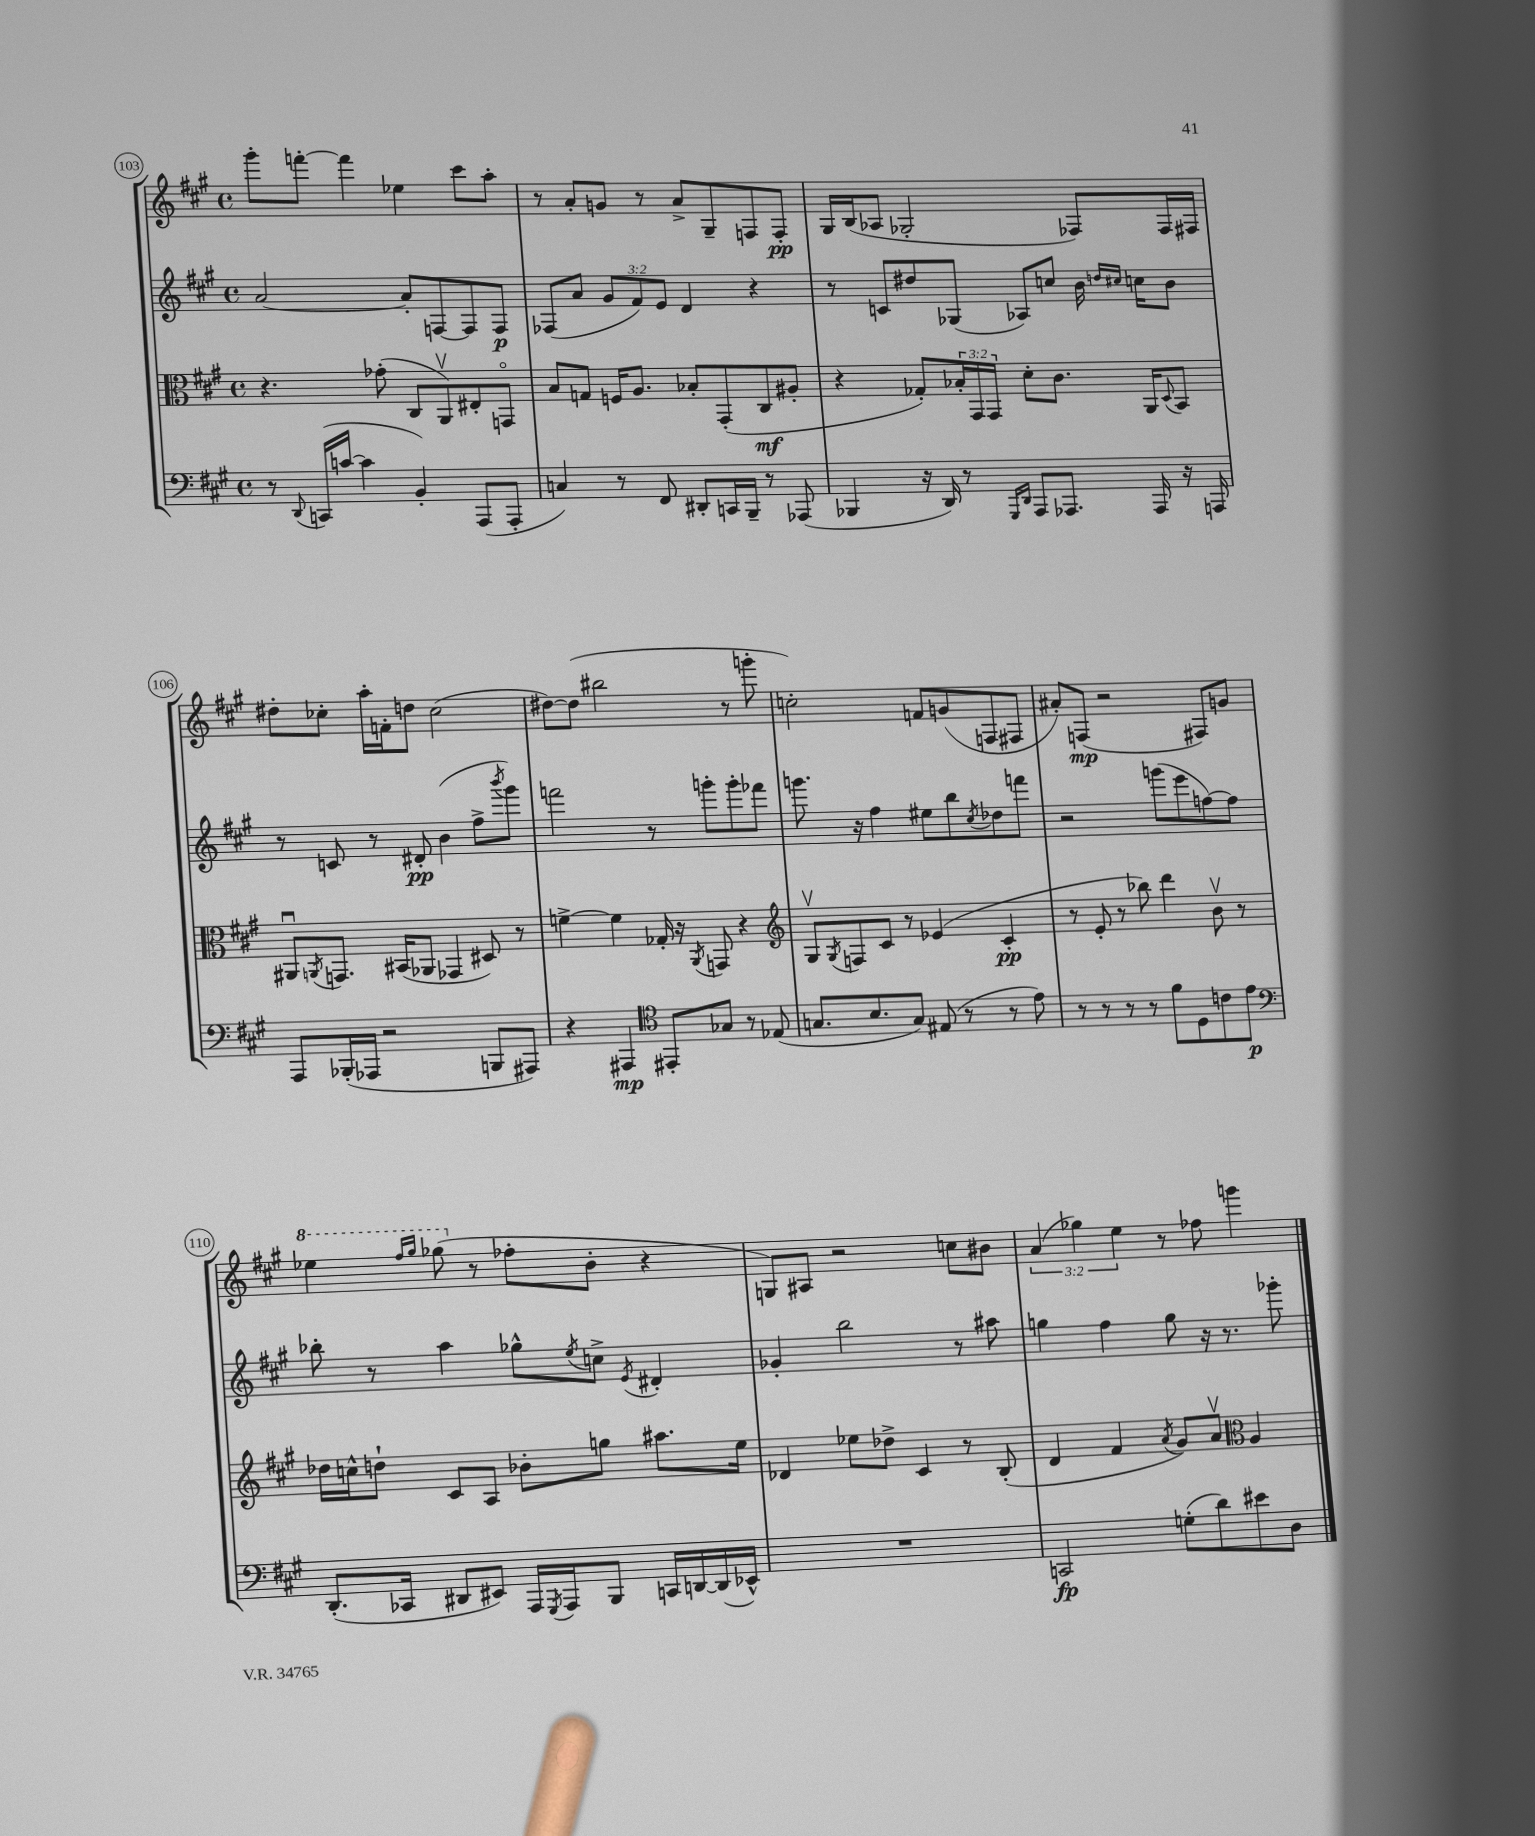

**kern	**dynam	**kern	**dynam	**kern	**dynam	**kern	**dynam
*part4	*part4	*part3	*part3	*part2	*part2	*part1	*part1
*staff4	*staff4	*staff3	*staff3	*staff2	*staff2	*staff1	*staff1
*clefF4	*	*clefC3	*	*clefG2	*	*clefG2	*
*k[f#c#g#]	*	*k[f#c#g#]	*	*k[f#c#g#]	*	*k[f#c#g#]	*
*M4/4	*	*M4/4	*	*M4/4	*	*M4/4	*
*met(c)	*	*met(c)	*	*met(c)	*	*met(c)	*
=103	=103	=103	=103	=103	=103	=103	=103
8r	.	4.r	.	[2a/	.	8ggg#'\L	.
8qqDD/	.	.	.	.	.	.	.
(16CCn/LL	.	.	.	.	.	[8fffn'\J	.
[16cn/JJ	.	.	.	.	.	.	.
4c\]	.	.	.	.	.	4fff\]	.
.	.	(8g-X'\	.	.	.	.	.
4BB'/)	.	8C#/L	.	8a'/L]	.	4ee-X\	.
.	.	8AAv/)	.	[8Fn/	.	.	.
(8AAA/L	.	8E#X'/	.	8F/]	.	8ccc#\L	.
8AAA'/J	.	8GGn/J	.	8F/J	p	8aa'\J	.
=104	=104	=104	=104	=104	=104	=104	=104
4Cn/)	.	8B/L	.	(8F-X/L	.	8r	.
.	.	8Gn/J	.	8a/J	.	8a'/L	.
8r	.	16Fn/KL	.	12g#/L	.	8gn/J	.
.	.	8.A/J	.	.	.	.	.
.	.	.	.	12f#/)	.	.	.
8FF#/	.	.	.	.	.	8r	.
.	.	.	.	12e/J	.	.	.
8DD#X'/L	.	8B-X'/L	.	4d/	.	8a^/L	.
16CCn/L	.	(8GG#'/	.	.	.	8G#~/	.
16BBB~/JJ	.	.	.	.	.	.	.
8r	.	8C#/	mf	4r	.	8Fn/	.
(8AAA-X/	.	8A#X'/J	.	.	.	8F'/J	pp
=105	=105	=105	=105	=105	=105	=105	=105
4BBB-X/	.	4r	.	8r	.	16G#/LL	.
.	.	.	.	.	.	(16B/J	.
.	.	.	.	8cn/L	.	8A-X/J	.
16r	.	8G-X'/L)	.	8dd#X/	.	2G-X'/	.
16DD/)	.	.	.	.	.	.	.
8r	.	24B-X'/L	.	(8G-X/J	.	.	.
.	.	24GG#/	.	.	.	.	.
.	.	24GG#/JJ	.	.	.	.	.
16qqGGG#/LL	.	.	.	.	.	.	.
16qqDD/JJ	.	.	.	.	.	.	.
8AAA/L	.	8d'\L	.	8A-X/L)	.	.	.
8.AAA-X/J	.	8.c#\J	.	8ccn/J	.	.	.
.	.	.	.	16b\	.	8F-X/L)	.
.	.	.	.	16qqddn/LL	.	.	.
.	.	.	.	16qqcc#X/JJ	.	.	.
16AAA-/	.	16AA/KL	.	16ccn\KL	.	.	.
.	.	8qqD/	.	.	.	.	.
16r	.	8BB/J	.	8b\J	.	16F-/L	.
16AAAn/	.	.	.	.	.	16F#X/JJ	.
!!LO:LB:g=z
=106	=106	=106	=106	=106	=106	=106	=106
8AAA/L	.	8AA#Xu/L	.	8r	.	8dd#X'\L	.
.	.	8qAAn/	.	.	.	.	.
(16BBB-X'/L	.	8.GGn/J	.	8cn/	.	8cc-X'\J	.
16AAA-X/JJ	.	.	.	.	.	.	.
2r	.	.	.	8r	.	16aa'\LL	.
.	.	(16BB#X/KL	.	.	.	16fn'\J	.
.	.	8AA-X/J	.	8d#X'/	pp	8ddn\J	.
.	.	4GG-X/	.	(4b\	.	(2cc-\	.
8BBBn/L	.	8D#X/)	.	8ff#^\L	.	.	.
.	.	.	.	8qbbb/	.	.	.
8AAA#X/J)	.	8r	.	8ggg#\J)	.	.	.
=107	=107	=107	=107	=107	=107	=107	=107
4r	.	[4fn^\	.	2fffn\	.	[8dd#X\L)	.
.	.	.	.	.	.	(8dd#\J]	.
4AAA#X/	mp	4f\]	.	.	.	2bb#X\	.
*clefC4	*	*	*	*	*	*	*
8EE#X'/L	.	16G-X'/	.	8r	.	.	.
.	.	16r	.	.	.	.	.
.	.	8qAA/	.	.	.	.	.
8G-X/J	.	8GGn/	.	8gggn'\L	.	.	.
8r	.	4r	.	8ggg'\	.	8r	.
(8E-X/	.	.	.	8fff-X\J	.	8gggn'\	.
=108	=108	=108	=108	=108	=108	=108	=108
*	*	*clefG2	*	*	*	*	*
8.Gn/L	.	8G#v/L	.	8.gggn\	.	2ccn'\)	.
.	.	8qG#/	.	.	.	.	.
.	.	8Fn/	.	.	.	.	.
8.B/	.	.	.	16r	.	.	.
.	.	8c#/J	.	4ff#\	.	.	.
8G/J)	.	8r	.	.	.	.	.
(8E#X/	.	(4e-X/	.	8ee#X\L	.	8fn/L	.
8r	.	.	.	8bb\	.	(8gn/	.
.	.	.	.	8qcc#/	.	.	.
8r	.	4c#'/	pp	8dd-X\	.	8Fn/	.
8e\)	.	.	.	8fffn\J	.	8F#X/J	.
=109	=109	=109	=109	=109	=109	=109	=109
8r	.	8r	.	2r	.	8a#X'/L)	.
8r	.	8e'/	.	.	.	(8Fn/J	mp
8r	.	8r	.	.	.	2r	.
8r	.	8bb-X\)	.	.	.	.	.
8f#\L	.	4ddd\	.	(8gggn\L	.	.	.
8D\	.	.	.	8eee\	.	.	.
8cn\	.	8bv\	.	[8ffn\)	.	8F#X/L)	.
8e\J	p	8r	.	8ff\J]	.	8gn/J	.
!!LO:LB:g=z
=110	=110	=110	=110	=110	=110	=110	=110
*clefF4	*	*	*	*	*	*	*
*	*	*	*	*	*	*8va	*
(8.DD'/L	.	16dd-X\LL	.	8bb-X'\	.	4eee-X\	.
.	.	16ccn^^\J	.	.	.	.	.
.	.	8ddn`\J	.	8r	.	.	.
16CC-X/Jk	.	.	.	.	.	.	.
.	.	.	.	.	.	16qqfff#/LL	.
.	.	.	.	.	.	16qqggg#/JJ	.
8DD#X/L	.	8c#/L	.	4aa\	.	(8ggg-X\	.
*	*	*	*	*	*	*X8va	*
8EE#X/J)	.	8A/J	.	.	.	8r	.
16AAA/LL	.	8b-X'\L	.	8gg-X^^\L	.	8ff-X'\L	.
8qGGG#/	.	.	.	.	.	.	.
16AAA/J	.	.	.	.	.	.	.
.	.	.	.	8qee/	.	.	.
8BBB/J	.	8ggn\J	.	8ccn^\J	.	8b'\J	.
.	.	.	.	8qe/	.	.	.
16CCn/LL	.	8.aa#X\L	.	4d#X'/	.	4r	.
[16DDn/	.	.	.	.	.	.	.
(16DD/]	.	.	.	.	.	.	.
16EE-X^^/JJ)	.	16ee\Jk	.	.	.	.	.
=111	=111	=111	=111	=111	=111	=111	=111
1r	.	4d-X/	.	4g-X'/	.	8Gn/L)	.
.	.	.	.	.	.	8A#X/J	.
.	.	8ee-X\L	.	2bb\	.	2r	.
.	.	8dd-X^\J	.	.	.	.	.
.	.	4c#/	.	.	.	.	.
.	.	8r	.	8r	.	8ccn\L	.
.	.	(8B'/	.	8aa#X\	.	8b#X\J	.
=112	=112	=112	=112	=112	=112	=112	=112
2CCn/	fp	4d/	.	4ggn\	.	(6a/	.
.	.	.	.	.	.	6gg-X\)	.
.	.	4f#/	.	4ff#\	.	.	.
.	.	.	.	.	.	6ee\	.
.	.	8qa/	.	.	.	.	.
(8Gn'\L	.	8g#/L)	.	8gg\	.	8r	.
8d\)	.	8av/J	.	16r	.	8ff-X\	.
.	.	.	.	8.r	.	.	.
*	*	*clefC3	*	*	*	*	*
8e#X\	.	4A/	.	.	.	4gggn\	.
8D\J	.	.	.	8ggg-X'\	.	.	.
==	==	==	==	==	==	==	==
*-	*-	*-	*-	*-	*-	*-	*-
